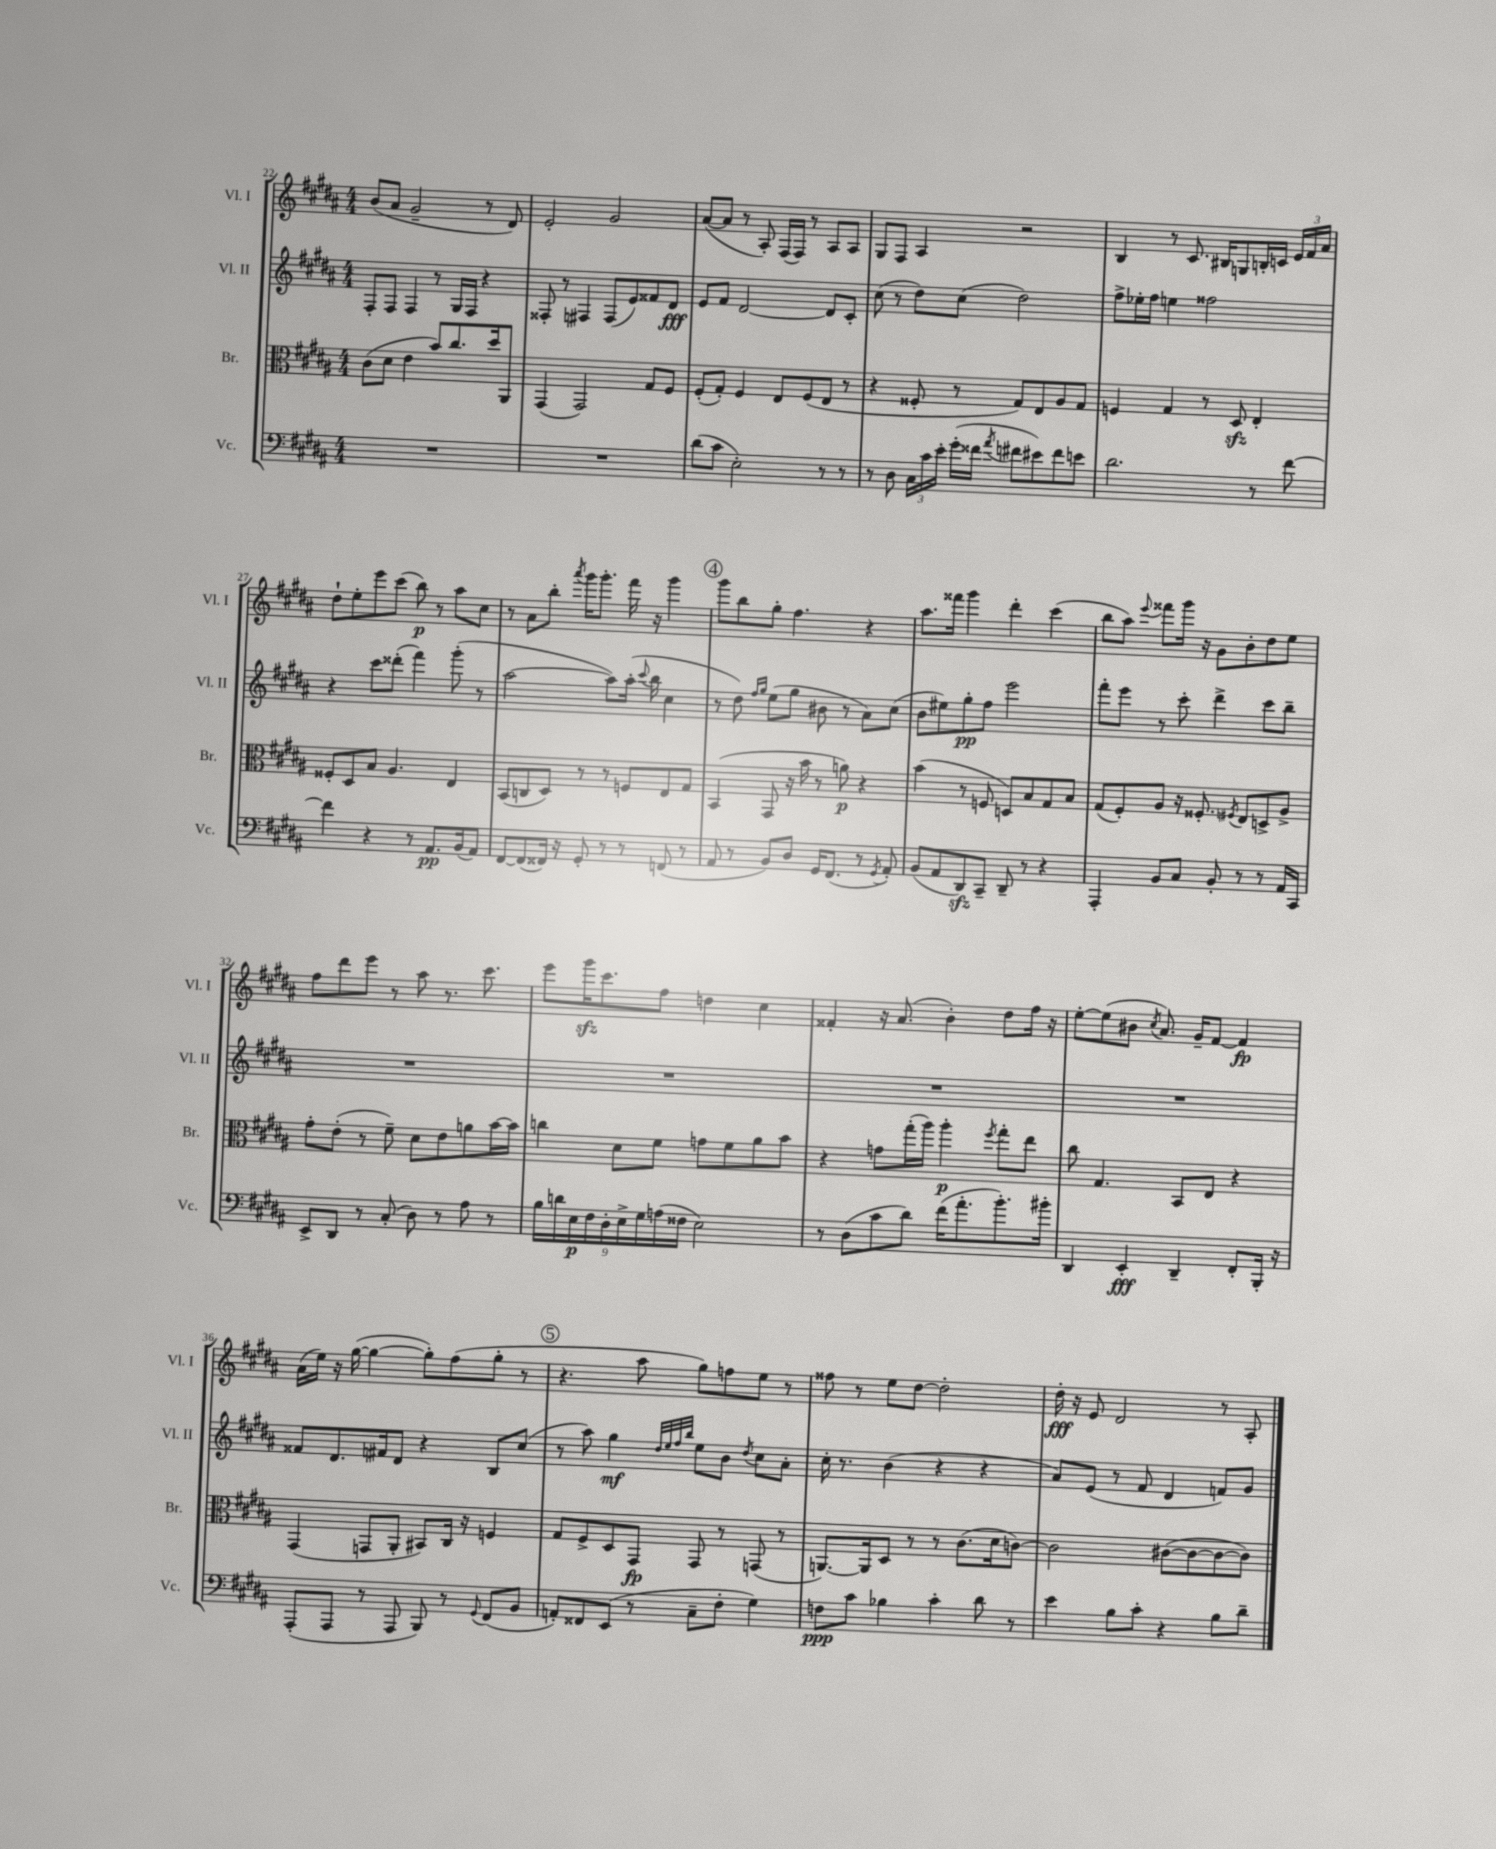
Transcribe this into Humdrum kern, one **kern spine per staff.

**kern	**kern	**kern	**kern
*staff4	*staff3	*staff2	*staff1
*clefF4	*clefC3	*clefG2	*clefG2
*k[f#c#g#d#a#]	*k[f#c#g#d#a#]	*k[f#c#g#d#a#]	*k[f#c#g#d#a#]
*M4/4	*M4/4	*M4/4	*M4/4
1r	(8c#	8F#'	(8b
.	8d#	8F#	8a#
.	4e	4F#	2g#~
.	8b)	8r	.
.	8.cc#	16G#	.
.	.	16F#	.
.	.	4r	8r
.	16dd#	.	.
.	8AA#	.	8d#)
=	=	=	=
1r	(4GG#	8F##'	2e'
.	.	8r	.
.	2GG#)	4F#	.
.	.	(8F#	2g#
.	.	8e)	.
.	8G#	8f##	.
.	8F#	8d#	.
=	=	=	=
(8d#	(8F#'	8e	([8a#
8c#	8G#')	8f#	8a#]
2E')	4F#	[2d#	8r
.	.	.	8A#')
.	8E	.	(16F#
.	.	.	16F#)
.	(8F#	.	8r
8r	8E	8d#]	8A#
8r	8r	8c#'	8A#
=	=	=	=
8r	4r	(8cc#	8G#
8D#	.	8r	8F#
24C#	8F##'	8dd#)	4A#
24c#	.	.	.
24e'	.	.	.
(16g#'	8r	(8cc#	.
16f##	.	.	.
8qa#	.	.	.
8f#	8G#)	2dd#)	2r
8e#)	8E	.	.
8f#	8A#	.	.
8e	8G#	.	.
=	=	=	=
2.d#	4F	8ff#^	4B
.	.	16ee-'	.
.	.	16ff#	.
.	4G#	4ee	8r
.	.	.	8.c#
.	8r	2ff##	.
.	.	.	16B#
.	8D#	.	8G
8r	4E'	.	16B'
.	.	.	16c
[8f#	.	.	24e
.	.	.	24f#
.	.	.	24a#
=	=	=	=
4f#]	8F##'	4r	8dd#`
.	8D#	.	8ee'
4r	8B	8ccc#	8eee
.	4.A#	(8ddd##'	(8ccc#
8r	.	4fff#)	8bb)
8.AA#	.	.	8r
.	4E	(8ggg#'	8aa#
(16BB	.	.	.
8AA#)	.	8r	8cc#
=	=	=	=
[8FF#	(8BB	[2aa#	8r
(8FF#]	8C	.	8a#
16FF##)	8D#)	.	8bb'
16r	.	.	.
.	.	.	8qaaa#
8GG#'	8r	.	16ggg#
.	.	.	8.ggg#'
8r	8r	8aa#])	.
8r	8F	(16aa#'	16fff#
.	.	8qqccc#	.
.	.	16bb	16r
(8FF	8E	4cc#	4ggg#
8r	8G#	.	.
=	=	=	=
8AA#	(4BB	8r	8ggg#
8r	.	8dd#)	8bb
.	.	16qqff#	.
.	.	16qqgg#	.
8BB)	8GG#	(8ee	8gg#'
8D#	16r	8gg#	4.ff#
.	16b	.	.
16GG#	8r	8b#	.
(8.FF#	.	.	.
.	8a)	8r	.
8r	4r	8a#)	4r
8qGG#	.	.	.
8AA#')	.	(8cc#	.
=	=	=	=
(8BB	(4b	8b	8.aa#
8AA#	.	8ee#)	.
.	.	.	16fff##
8DD#)	8r	8gg#'	4ggg#
8CC#~	8F	8ff#	.
8DD#~	8D)	2eee	4ddd#'
8r	8B	.	.
4r	8G#	.	(4ccc#
.	8B	.	.
=	=	=	=
4AAA#'	(8G#	8fff#'	8bb
.	8F#')	8eee	8aa#)
.	.	.	8qqeee
8BB	8A#	8r	8fff##
8C#	16r	8ccc#'	16ggg#
.	8.F##'	.	16r
8BB'	.	4ddd#^	8g#
.	8qF#	.	.
8r	8E	.	8b'
8r	8D^	8ccc#	8dd#
16AA#	8A#^	8bb~	8ee
16CC#	.	.	.
=	=	=	=
8EE^	8g#'	1r	8ff#
8DD#	(8e'	.	8ddd#
8r	8r	.	8eee
(8C#'	8f#~)	.	8r
8D#)	8d#	.	8aa#
8r	8e	.	8.r
8A#	8a	.	.
.	.	.	8.ccc#
8r	[16b	.	.
.	16b]	.	.
=	=	=	=
18B	4cc	1r	8eee
18d	.	.	.
18E	.	.	.
.	.	.	16ggg#
18F#	.	.	.
.	.	.	8.ccc#
18D#'	.	.	.
.	8d#	.	.
18E^	.	.	.
18G#	.	.	.
.	8f#	.	8ff#
(18A	.	.	.
18F##	.	.	.
2E)	8g	.	4dd
.	8f#	.	.
.	8a#	.	4cc#
.	8b	.	.
=	=	=	=
8r	4r	1r	4f##'
(8D#	.	.	.
8c#	8g	.	16r
.	.	.	(8.a#
8d#)	(16gg#'	.	.
.	16aa#)	.	.
(16f#	4aa#'	.	4b')
8.a#'	.	.	.
.	8qff#	.	.
8.b')	8gg#'	.	8dd#
.	8ee	.	16ff#
16b#'	.	.	16r
=	=	=	=
4DD#	8cc#	1r	[8ee'
.	4.G#	.	(8ee]
4EE'	.	.	8b#
.	.	.	8qcc#
.	.	.	8.a#)
4DD#~	8BB	.	.
.	.	.	16g#~
.	8E	.	[8f#
8FF#'	4r	.	4f#]
16BBB'	.	.	.
16r	.	.	.
=	=	=	=
(8AAA#'	(4GG#	8f##	(16a#
.	.	.	16ee)
8AAA#	.	8.d#	16r
.	.	.	([16gg#
8r	8GG	.	4gg#_
.	.	16f#	.
8AAA#	8AA#'	8d#	.
8BBB)	8BB#)	4r	8gg#'])
8r	16C#	.	(8ff#
.	16r	.	.
8qqGG#	.	.	.
(8FF#	4F	8B	8gg#'
8BB	.	(8cc#	8r
=	=	=	=
8AA')	8G#	8r	4.r
8FF##	8F#^	8aa#)	.
(8EE	8D#	4gg#	.
8r	8GG#	.	8aa#
.	.	32qqdd#	.
.	.	32qqee	.
.	.	32qqff#	.
.	.	32qqbb	.
8C#~	8GG#	8ee	8gg#)
8F#'	8r	8b	8ff
.	.	8qdd#	.
4G#)	(8GG	8cc#	8ee
.	8r	8a#'	8r
=	=	=	=
8F	[8.AA)	16cc#'	8ff##
.	.	8.r	.
8c#	.	.	8r
.	16AA]	.	.
4B-	8D#	(4b	8ee
.	8r	.	[8dd#
4c#'	8r	4r	2dd#']
.	(8.c#	.	.
8d#	.	4r	.
.	16d#	.	.
8r	[8c)	.	.
=	=	=	=
4e	2c]	8a#)	16dd#'
.	.	.	16r
.	.	(8e	8e
8B	.	8r	2d#
8c#'	.	8f#	.
4r	([8c#	4d#	.
.	8c#_	.	.
8B	8c#_	8f)	8r
8d#~	8c#])	8g#	8A#'
==	==	==	==
*-	*-	*-	*-
